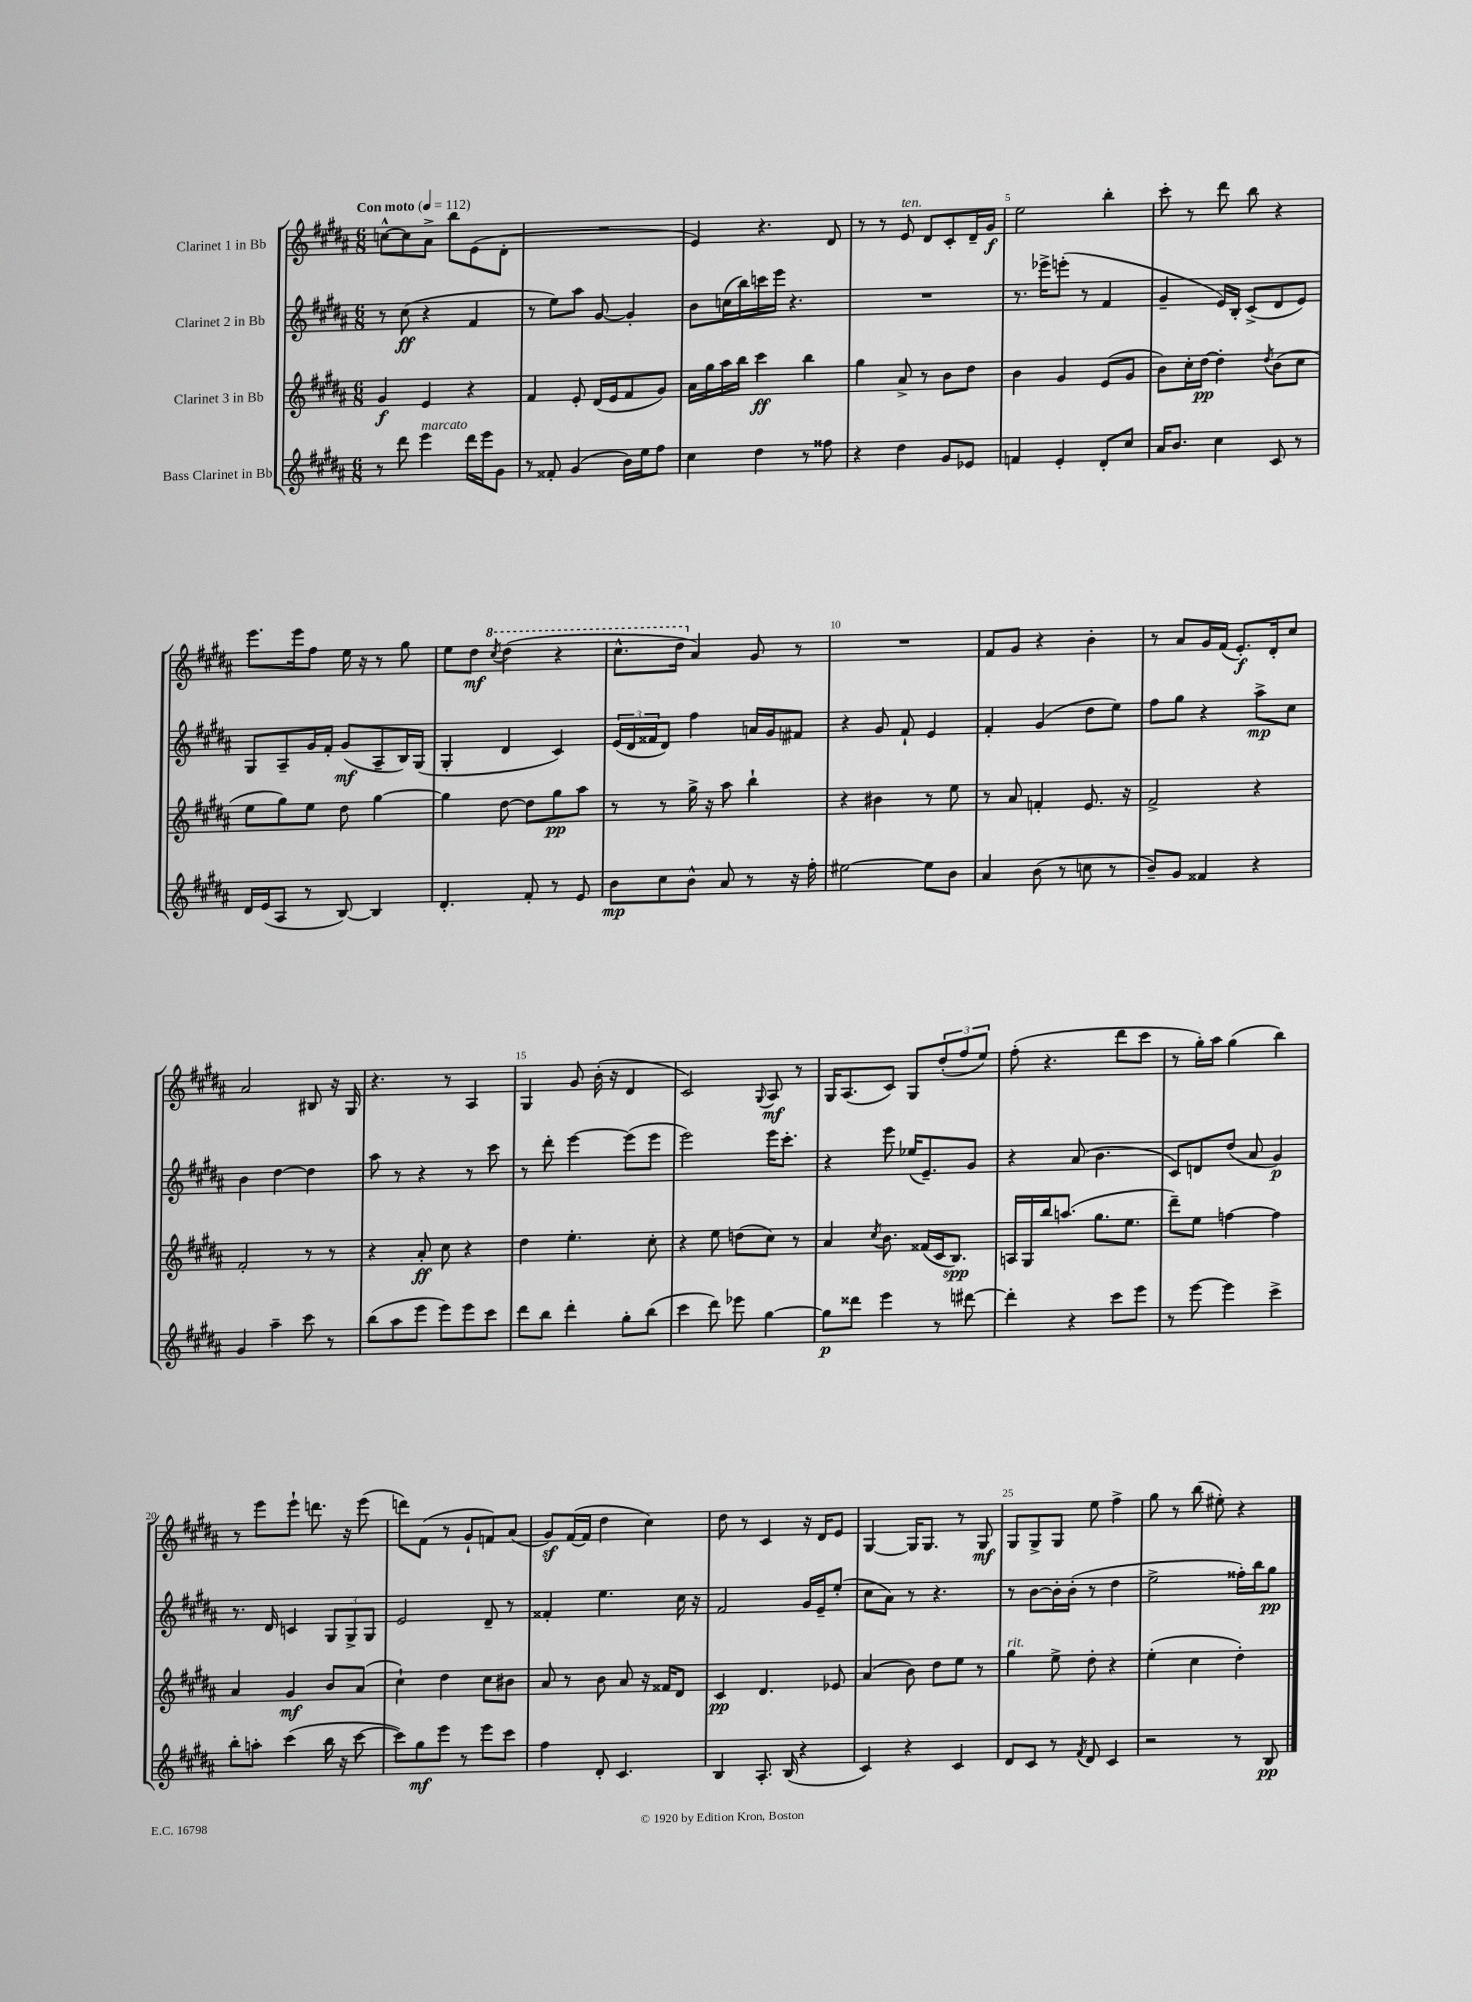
<<
\new StaffGroup <<
\new Staff = "s0" \with { instrumentName = "Clarinet 1 in Bb" } {
    \clef treble \key b \major \numericTimeSignature \time 6/8 \tempo "Con moto" 4 = 112
    c''8~-^ c''8 ais'8-> b''8 e'8( dis'8-. |
    R2. |
    e'4) r4. dis'8 |
    r8 r8 e'8^\markup { \italic "ten." } dis'8 cis'8-. dis'16-- gis'16\f |
    e''2 b''4-. |
    cis'''8-. r8 dis'''8 b''8 r4 |
    e'''8. e'''16 fis''8 e''16 r16 r8 gis''8 |
    e''8 dis''8\mf \ottava #1 \acciaccatura { cis'''8 } dis'''4( r4 |
    cis'''8.-^ dis'''16 \ottava #0 ais'4) gis'8 r8 |
    R2. |
    fis'8 gis'8 r4 b'4-. |
    r8 ais'8 gis'16 fis'16( e'8.-.\f) dis'16-. cis''8 |
    ais'2 bis8 r16 gis16 |
    r4. r8 ais4 |
    gis4 gis'8 b'16-.( r16 dis'4 |
    cis'2) \appoggiatura { gis8 } ais8\mf r8 |
    gis16 ais8.( cis'8) gis8 \tuplet 3/2 { dis''8-.( fis''8 e''8) } |
    fis''8-.( r4. dis'''8 cis'''8 |
    r8 gis''16-.) ais''16 gis''4( b''4) |
    r8 e'''8 e'''8-! d'''8. r16 e'''8( |
    d'''8) fis'8( r8 gis'8-! f'8) ais'8( |
    gis'8\sf) fis'16~( fis'16 dis''4 cis''4) |
    dis''8 r8 cis'4 r16 dis'16 e'8 |
    gis4~ gis16 gis8. r8 gis8\mf |
    gis8 gis8-> gis8 e''8 fis''4-> |
    gis''8 r8 b''8( eis''8-.) r4 \bar "|." |
}
\new Staff = "s1" \with { instrumentName = "Clarinet 2 in Bb" } {
    \clef treble \key b \major \numericTimeSignature \time 6/8
    r8 cis''8\ff( r4 fis'4 |
    r8 e''8) ais''8 gis'8~ gis'4-. |
    b'8 c''16( b''16) c'''16 e'''16 r4. |
    R2. |
    r8. ees'''16-> e'''8-.( r8 fis'4 |
    gis'4-- e'16) b16-. cis'8->( dis'8 e'8) |
    gis8 ais8-- gis'16 fis'16-. gis'8\mf( ais8-- b16) gis16( |
    gis4-. dis'4 cis'4) |
    \tuplet 3/2 { e'16( dis'16 fisis'16 } dis'8) fis''4 a'16 gis'16 fis'8 |
    r4 gis'8 fis'8-! e'4 |
    fis'4-. gis'4( dis''8 e''8) |
    fis''8 gis''8 r4 ais''8->\mp cis''8 |
    b'4 dis''4~ dis''4 |
    ais''8 r8 r4 r8 cis'''8 |
    r8 dis'''8-. e'''4~ e'''8( e'''8 |
    e'''2) e'''16 cis'''8.-. |
    r4 e'''8 ees''16( e'8.--) gis'8 |
    r4 ais'8( b'4. |
    cis'8) d'8 dis''8( ais'8 gis'4\p) |
    r8. dis'16 c'4 \tuplet 3/2 { gis8 gis8-> gis8 } |
    e'2 dis'8-- r8 |
    fisis'4-. e''4. cis''16 r16 |
    fis'2 gis'16 e'16-- e''8-.( |
    cis''8 ais'8) r8 r4. |
    r8 b'8~ b'16-. b'16-.( r8 dis''4 |
    e''2-> fisis''16-.) b''16 gis''8\pp \bar "|." |
}
\new Staff = "s2" \with { instrumentName = "Clarinet 3 in Bb" } {
    \clef treble \key b \major \numericTimeSignature \time 6/8
    gis'4\f e'4 r4 |
    fis'4 e'8-. dis'16( e'16 fis'8 gis'8) |
    ais'16 gis''16 ais''16 b''16 cis'''4\ff b''4 |
    gis''4 ais'8-> r8 b'8 dis''8 |
    b'4 gis'4 e'8( gis'8 |
    b'8) cis''16-. dis''16~\pp dis''4-. \acciaccatura { dis''8 } b'8( cis''8 |
    e''8 gis''8) e''8 dis''8 gis''4~ |
    gis''4 dis''8~ dis''8 gis''8\pp ais''8 |
    r8 r8 gis''16-> r16 ais''8 b''4-! |
    r4 bis'4 r8 e''8 |
    r8 ais'8 f'4-. e'8. r16 |
    fis'2-> r4 |
    fis'2-. r8 r8 |
    r4 ais'8-.\ff cis''8 r4 |
    dis''4 e''4.-. cis''8-. |
    r4 e''8 d''8( cis''8) r8 |
    ais'4 \acciaccatura { cis''8 } b'8. fisis'16( cis'16 b8.\spp) |
    a16 gis16 b''16 a''8.( gis''8. e''8. |
    dis'''8--) e''8 f''4~ f''4 |
    ais'4 gis'4\mf b'8 ais'8( |
    cis''4-!) dis''4 cis''8 bis'8 |
    ais'8 r8 b'8 ais'8 r16 fisis'16 dis'8 |
    cis'4\pp dis'4. ees'8 |
    ais'4( b'8) dis''8 e''8 r8 |
    gis''4^\markup { \italic "rit." } e''8-> dis''8-. r4 |
    e''4-.( cis''4 dis''4-.) \bar "|." |
}
\new Staff = "s3" \with { instrumentName = "Bass Clarinet in Bb" } {
    \clef treble \key b \major \numericTimeSignature \time 6/8
    r8 dis'''8 e'''4^\markup { \italic "marcato" } dis'''16 e'''16 gis'8 |
    r8 fisis'8-. gis'4( b'16) e''16 fis''8 |
    cis''4 dis''4 r8 fisis''8 |
    r4 dis''4 gis'8 ees'8 |
    f'4 e'4-. dis'8-. cis''8 |
    ais'16 b'8. cis''4 cis'8 r8 |
    dis'16 e'16( ais8 r8 b8~) b4 |
    dis'4.-. fis'8-. r8 e'8 |
    b'8\mp cis''8 b'8-^ ais'8 r8 r16 fis''16-. |
    eis''2~ eis''8 b'8 |
    ais'4 b'8( r8 c''8 r8 |
    b'8--) gis'8 fisis'4 r4 |
    gis'4 ais''4-- cis'''8 r8 |
    b''8( ais''8 e'''8 e'''8) e'''8 cis'''8 |
    dis'''8 b''8 dis'''4-. gis''8-. b''8( |
    cis'''4 dis'''8) ees'''8 gis''4~ |
    gis''8\p disis'''8 e'''4 r8 dis'''8~ |
    dis'''4-. r4 cis'''8 e'''8 |
    r8 e'''8~ e'''4 cis'''4-> |
    b''8-. a''8-. cis'''4( b''16 r16 cis'''8~ |
    cis'''8) gis''8\mf e'''8 r8 e'''8 cis'''8 |
    fis''4 dis'8-. cis'4. |
    b4 ais8.-. b16( r4 |
    cis'4) r4 cis'4 |
    dis'8 cis'8 r8 \acciaccatura { fis'8 } dis'8 cis'4 |
    r2 r8 b8\pp \bar "|." |
}
>>
>>
\layout { \context { \Score \override BarNumber.break-visibility = ##(#f #t #t) barNumberVisibility = #(every-nth-bar-number-visible 5) } }
